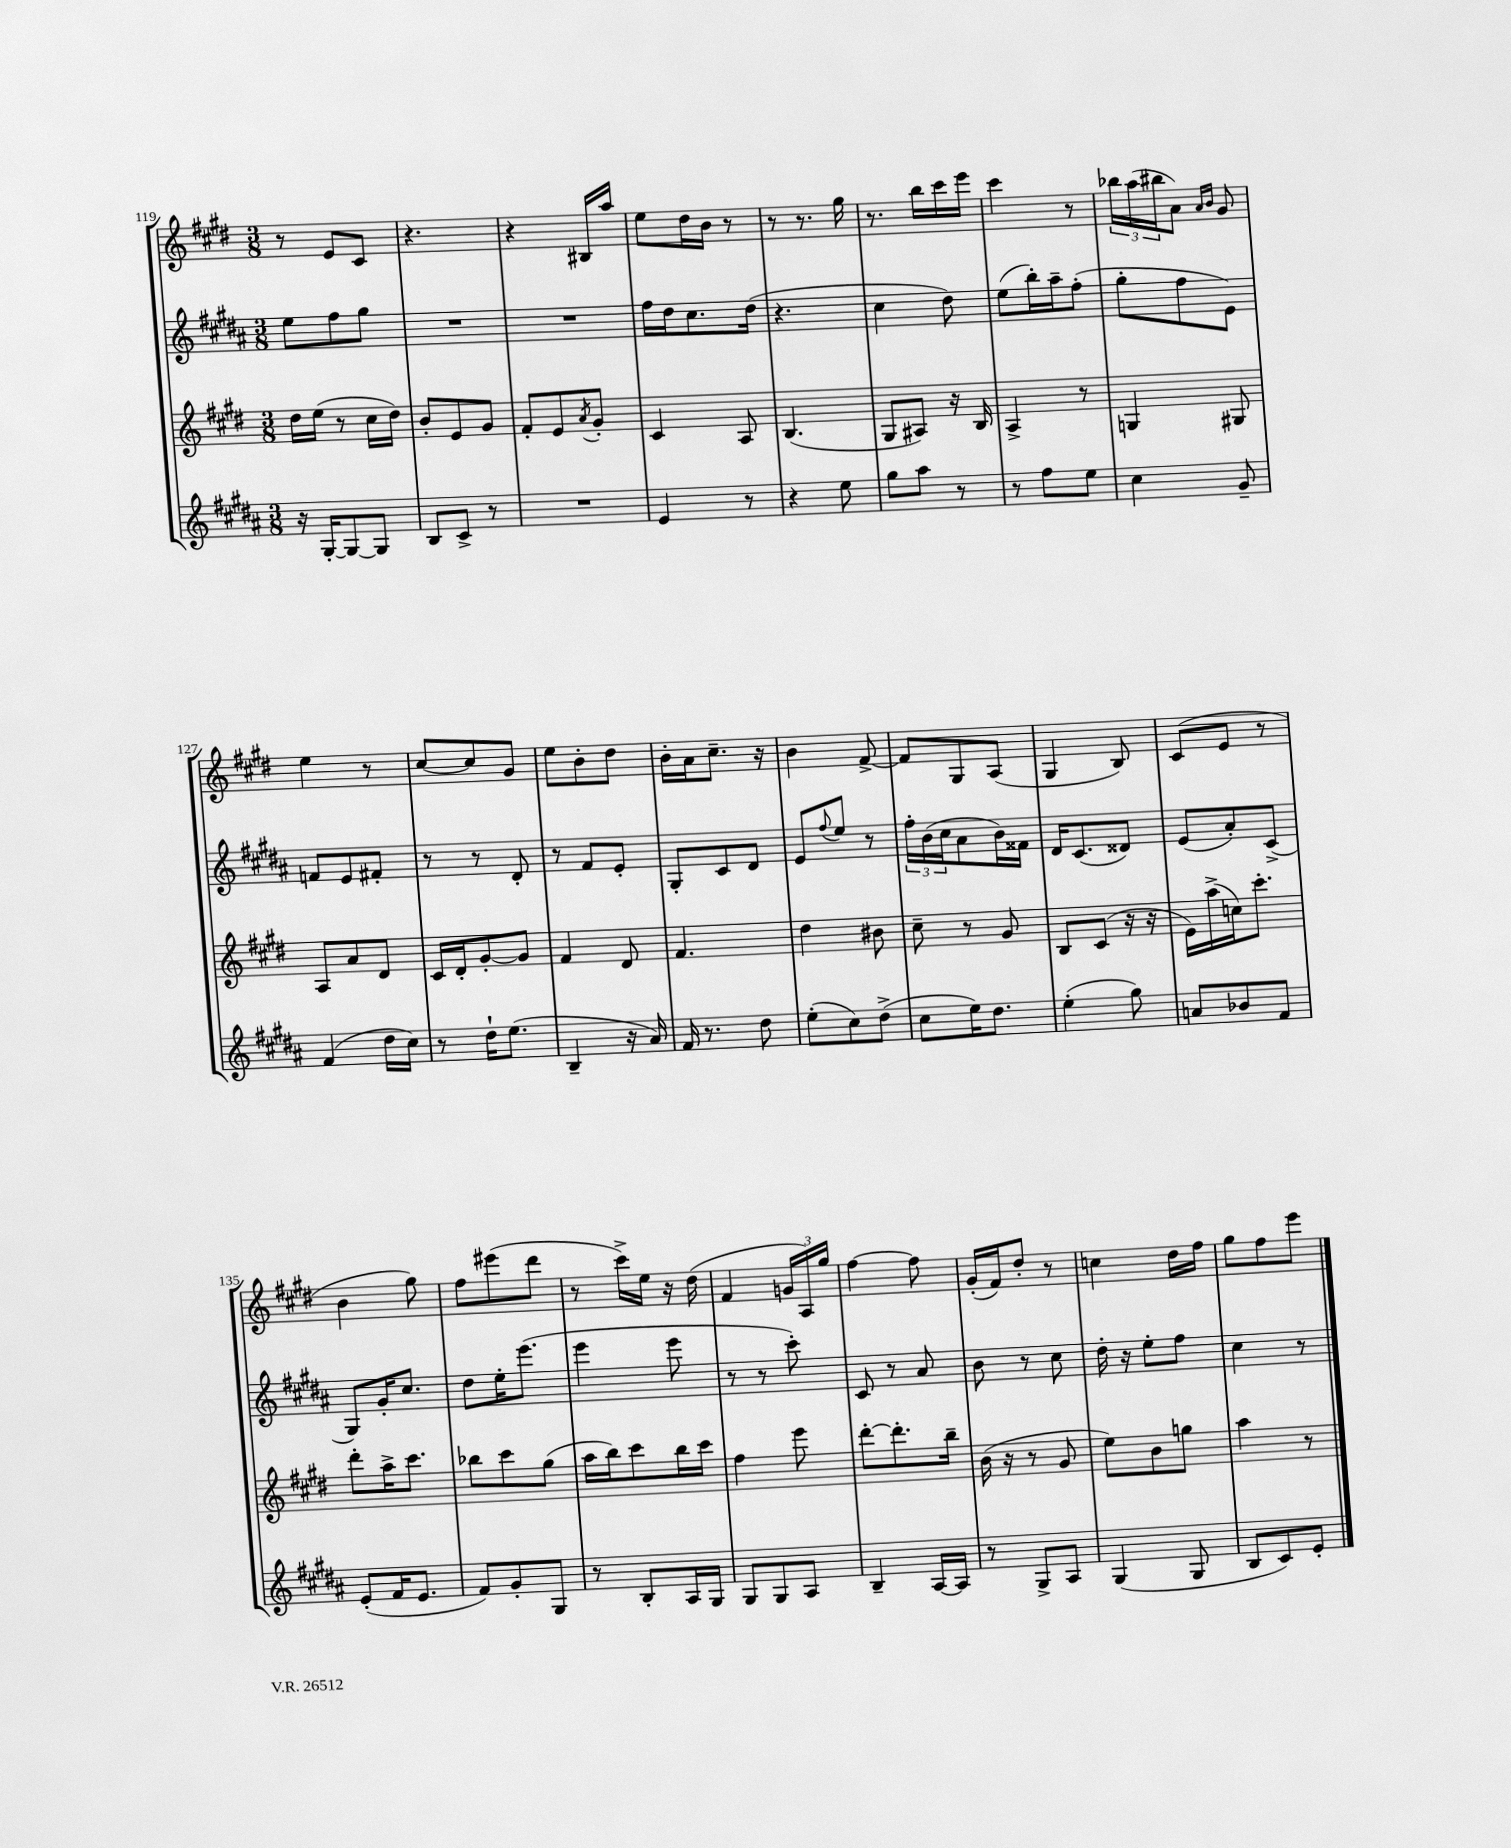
<<
\new StaffGroup <<
\new Staff = "s0" {
    \clef treble \key e \major \numericTimeSignature \time 3/8
    r8 e'8 cis'8 |
    r4. |
    r4 bis16 a''16 |
    e''8 dis''16 b'16 r8 |
    r8 r8. gis''16 |
    r8. b''16 cis'''16 e'''16 |
    cis'''4 r8 |
    \tuplet 3/2 { bes''16 a''16( bis''16 } a'8) \grace { a'16 b'16 } gis'8 |
    e''4 r8 |
    cis''8~ cis''8 gis'8 |
    e''8 b'8-. dis''8 |
    b'16-. a'16 cis''8.-- r16 |
    b'4 fis'8~-> |
    fis'8 gis8 a8( |
    gis4 b8) |
    cis'8( e'8 r8 |
    b'4 gis''8) |
    fis''8 eis'''8( dis'''8 |
    r8 cis'''16->) e''16 r16 dis''16( |
    fis'4 \tuplet 3/2 { g'16 a16) gis''16 } |
    fis''4~ fis''8 |
    gis'16-.( fis'16) dis''8-. r8 |
    c''4 dis''16 fis''16 |
    gis''8 fis''8 e'''8 \bar "|." |
}
\new Staff = "s1" {
    \clef treble \key b \major \numericTimeSignature \time 3/8
    e''8 fis''8 gis''8 |
    R4. |
    R4. |
    fis''16 dis''16 cis''8. dis''16( |
    r4. |
    cis''4 dis''8) |
    e''8( b''16-.) ais''16-- fis''8-.( |
    gis''8-. fis''8 e'8) |
    f'8 e'8 fis'8-. |
    r8 r8 dis'8-. |
    r8 fis'8 e'8-. |
    gis8-. cis'8 dis'8 |
    e'8 \appoggiatura { fis''8 } e''8 r8 |
    \tuplet 3/2 { fis''16-. b'16( cis''16 } ais'8 b'16) fisis'16 |
    dis'16 cis'8.( disis'8) |
    e'8( ais'8-.) cis'8->( |
    gis8) gis'16-. cis''8. |
    dis''8 e''16-. e'''8.( |
    e'''4 e'''8 |
    r8 r8 cis'''8-.) |
    cis'8 r8 ais'8 |
    b'8 r8 cis''8 |
    dis''16-. r16 e''8-. fis''8 |
    cis''4 r8 \bar "|." |
}
\new Staff = "s2" {
    \clef treble \key e \major \numericTimeSignature \time 3/8
    dis''16 e''16( r8 cis''16 dis''16) |
    b'8-. e'8 gis'8 |
    fis'8-. e'8 \acciaccatura { a'8 } gis'8-. |
    cis'4 a8 |
    b4.( |
    gis8 ais8) r16 b16 |
    a4-> r8 |
    g4 gis8 |
    a8 a'8 dis'8 |
    cis'16 dis'16-. gis'8~-. gis'8 |
    fis'4 dis'8 |
    fis'4. |
    dis''4 bis'8 |
    cis''8-- r8 gis'8 |
    b8 cis'8( r16 r16 |
    e'16) a''16->( c''16) cis'''8.-. |
    dis'''8-. a''16-> cis'''8. |
    bes''8 cis'''8 gis''8( |
    a''16 b''16) cis'''8 b''16 cis'''16 |
    fis''4 e'''8 |
    dis'''8~-. dis'''8.-. b''16-- |
    b'16( r16 r8 gis'8 |
    e''8) b'8 g''8 |
    a''4 r8 \bar "|." |
}
\new Staff = "s3" {
    \clef treble \key b \major \numericTimeSignature \time 3/8
    r16 gis16~-. gis8~ gis8 |
    b8 cis'8-> r8 |
    R4. |
    e'4 r8 |
    r4 e''8 |
    gis''8 ais''8 r8 |
    r8 fis''8 e''8 |
    cis''4 gis'8-- |
    fis'4( dis''16 cis''16) |
    r8 dis''16-! e''8.( |
    b4-- r16 ais'16) |
    fis'16 r8. dis''8 |
    e''8-.( cis''8) dis''8->( |
    cis''8 e''16) dis''8. |
    e''4-.( gis''8) |
    a'8 bes'8 fis'8 |
    e'8-.( fis'16 e'8. |
    fis'8) gis'8-. gis8 |
    r8 b8-. ais16 gis16 |
    gis8 gis8 ais8 |
    b4-- ais16~ ais16 |
    r8 gis8-> ais8 |
    gis4( gis8 |
    b8 cis'8) e'8-. \bar "|." |
}
>>
>>
\layout { \context { \Score currentBarNumber = #119 } }
